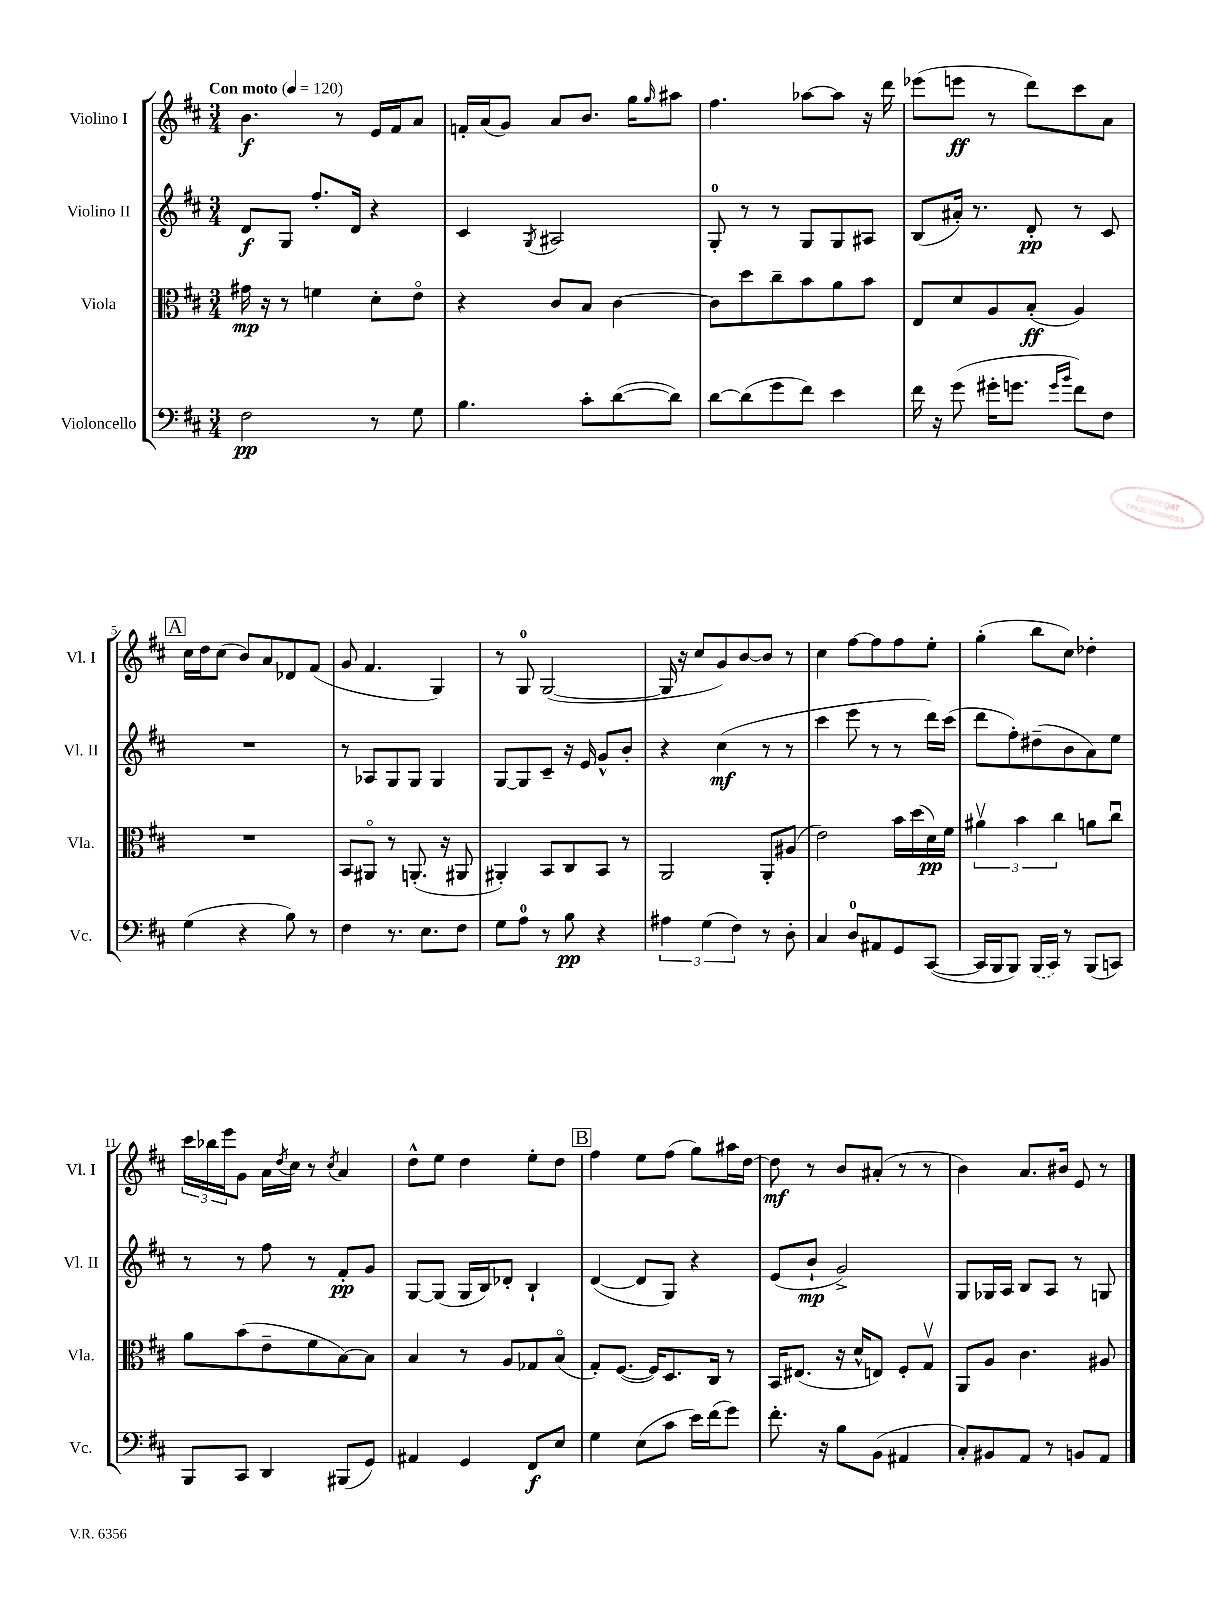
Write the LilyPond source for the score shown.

<<
\new StaffGroup <<
\new Staff = "s0" \with { instrumentName = "Violino I" shortInstrumentName = "Vl. I" } {
    \clef treble \key d \major \numericTimeSignature \time 3/4 \tempo "Con moto" 4 = 120
    b'4.\f r8 e'16 fis'16 a'8 |
    f'16-. a'16( g'8) a'8 b'8. g''16 \grace { g''16 } ais''8 |
    fis''4. aes''8~ aes''8 r16 d'''16 |
    ees'''8( e'''8\ff r8 d'''8) cis'''8 a'8 |
    \mark \markup { \box "A" } cis''16 d''16 cis''8( b'8) a'8 des'8 fis'8( |
    g'8 fis'4. g4) |
    r8 g8-0 g2~( |
    g16 r16 cis''8 g'8) b'8~ b'8 r8 |
    cis''4 fis''8~ fis''8 fis''8 e''8-. |
    g''4-.( b''8 cis''8) des''4-. |
    \tuplet 3/2 { cis'''16 bes''16 e'''16 } g'8 a'16 \acciaccatura { d''8 } cis''16 r8 \acciaccatura { cis''8 } a'4 |
    d''8-^ e''8 d''4 e''8-. d''8 |
    \mark \markup { \box "B" } fis''4 e''8 fis''8( g''8) ais''16 d''16~ |
    d''8\mf r8 b'8 ais'8-.( r8 r8 |
    b'4) a'8. bis'16 e'8 r8 \bar "|." |
}
\new Staff = "s1" \with { instrumentName = "Violino II" shortInstrumentName = "Vl. II" } {
    \clef treble \key d \major \numericTimeSignature \time 3/4
    d'8\f g8 fis''8.-. d'16 r4 |
    cis'4 \acciaccatura { g8 } ais2 |
    g8-0-. r8 r8 g8 g8 ais8 |
    b8( ais'16-.) r8. d'8-.\pp r8 cis'8 |
    \mark \markup { \box "A" } R2. |
    r8 aes8 g8 g8 g4 |
    g8~ g8 cis'8-- r16 e'16 g'8-^ b'8-. |
    r4 cis''4\mf( r8 r8 |
    cis'''4 e'''8 r8 r8 d'''16) cis'''16( |
    d'''8 fis''8-.) dis''8--( b'8 a'8) e''8 |
    r8 r8 fis''8 r8 fis'8-.\pp g'8 |
    g8~ g8( g16 b16) des'8-. b4-! |
    \mark \markup { \box "B" } d'4~( d'8 g8) r4 |
    e'8( b'8-!\mp g'2->) |
    g8 ges16 a16 b8 a8 r8 g8 \bar "|." |
}
\new Staff = "s2" \with { instrumentName = "Viola" shortInstrumentName = "Vla." } {
    \clef alto \key d \major \numericTimeSignature \time 3/4
    gis'16\mp r16 r8 f'4 d'8-. e'8\flageolet |
    r4 cis'8 b8 cis'4~ |
    cis'8 d''8 cis''8-- b'8 a'8 b'8 |
    e8 d'8 a8 b8-.\ff( a4) |
    \mark \markup { \box "A" } R2. |
    b,8 ais,8\flageolet r8 a,8.-.( r16 ais,8 |
    ais,4-.) b,8 cis8 b,8 r8 |
    a,2 a,8-. ais8( |
    e'2) b'16 d''16( d'16\pp) fis'16 |
    \tuplet 3/2 { ais'4\upbow b'4 cis''4 } a'8 cis''8\downbow |
    a'8 b'8( e'8-- fis'8 b8~) b8 |
    b4 r8 a8 ges8 b8\flageolet( |
    \mark \markup { \box "B" } g8-.) fis8.~( fis16) d8. cis16 r8 |
    b,16 eis8.( r16 d'16-^ e8) fis8-. g8\upbow |
    a,8 a8 cis'4. ais8 \bar "|." |
}
\new Staff = "s3" \with { instrumentName = "Violoncello" shortInstrumentName = "Vc." } {
    \clef bass \key d \major \numericTimeSignature \time 3/4
    fis2\pp r8 g8 |
    b4. cis'8-. d'8~( d'8) |
    d'8~ d'8( g'8 fis'8) e'4 |
    fis'16 r16 g'8( gis'16-. g'8. \grace { g'16 b'16 } fis'8) fis8 |
    \mark \markup { \box "A" } g4( r4 b8) r8 |
    fis4 r8. e8. fis8 |
    g8 a8-0 r8 b8\pp r4 |
    \tuplet 3/2 { ais4 g4( fis4) } r8 d8-. |
    cis4 d8-0 ais,8 g,8 cis,8~( |
    cis,16 b,,16 b,,8) \once \slurDashed b,,16( cis,16) r8 b,,8( c,8) |
    b,,8 cis,8 d,4 bis,,8( g,8) |
    ais,4 g,4 fis,8\f e8 |
    \mark \markup { \box "B" } g4 e8( cis'8 e'16) fis'16( g'8) |
    fis'8.-. r16 b8 b,8( ais,4 |
    cis8-.) bis,8 a,8 r8 b,8 a,8 \bar "|." |
}
>>
>>
